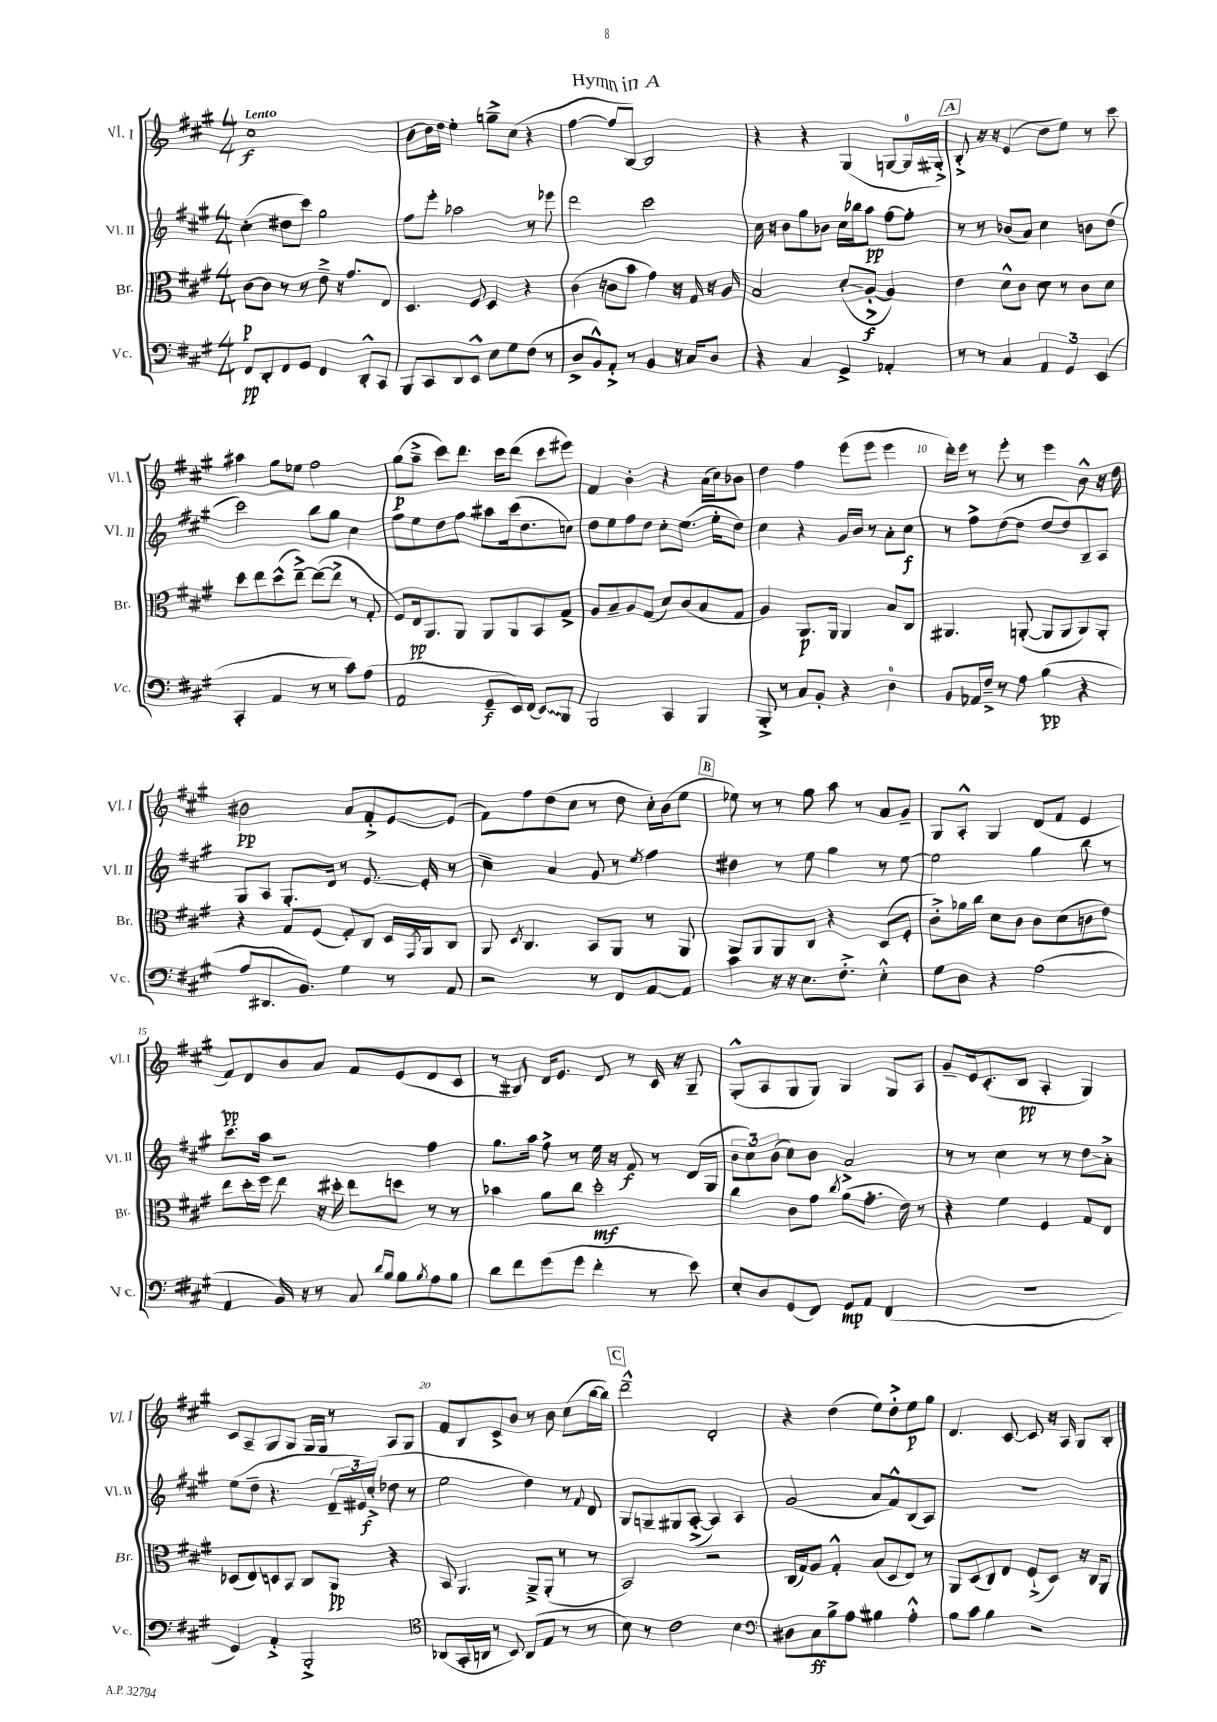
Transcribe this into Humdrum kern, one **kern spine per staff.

**kern	**kern	**kern	**kern
*staff4	*staff3	*staff2	*staff1
*clefF4	*clefC3	*clefG2	*clefG2
*k[f#c#g#]	*k[f#c#g#]	*k[f#c#g#]	*k[f#c#g#]
*M4/4	*M4/4	*M4/4	*M4/4
8FF#	[8c#	(4cc#'	1cc#
8DD'	8c#]	.	.
8FF#	8r	8dd#	.
8GG#	8r	8ccc#)	.
4FF#	8e~^	2gg#	.
.	16r	.	.
.	8.g#	.	.
8DD'^^	.	.	.
8CC#	8E	.	.
=	=	=	=
8BBB	4.D	8ff#	[8b
8CC#	.	8eee'	16b]
.	.	.	16dd
8DD	.	2aa-	4ee'
8EE^^	8F#	.	.
8E	4D	.	8gg~^
8G#	.	.	(8cc#
(8F#	4r	8r	4r
8r	.	8eee-	.
=	=	=	=
8D^	(4c#	2ddd	[4ff#
8BB^^)	.	.	.
8AA'^	8c	.	8ff#]
8r	8b	.	[8B)
4BB	4g#)	2ccc#	2B]
16r	16r	.	.
16C#	16G#	.	.
8D	16r	.	.
.	16A	.	.
=	=	=	=
4r	2B	16cc#	4r
.	.	16r	.
.	.	8b	.
4C#	.	8gg#	4r
.	.	8b-	.
4GG#^	(8d'	16cc#	(4G#
.	.	16bb-	.
.	[8A'^	8aa	.
4AA-'	4A])	[8ff#	[8G
.	.	8ff#']	16G]
.	.	.	16G#'^)
=	=	=	=
8r	4e	8r	8B'^
8r	.	8r	16r
.	.	.	16r
4C#	8d^^	(8b-	(4e
.	8c#	8a)	.
6AA	8d	4cc#	8dd
.	8r	.	8ee)
6GG#	.	.	.
.	8c#	8b	8r
(6EE	.	.	.
.	8d	(8dd	8ccc#
=	=	=	=
4CC#'	8dd	2ccc#)	4aa#
.	8ee	.	.
4AA	(8dd^^	.	8gg#
.	[8ee~^)	.	8ee-
8r	(8ee_	8bb	2ff#
8r	8ee^]	8gg#	.
8c#)	8r	4cc#	.
(8A	8G#'	.	.
=	=	=	=
2AA	8F#)	8ff#	(8gg#
.	16E	8ee	8aa~^
.	8.AA	.	.
.	.	8dd	8ccc#)
.	8AA	8ff#	8.ddd
8GG#~	8AA	8aa#	.
.	.	.	16ccc#
16EE)	8AA	(16ccc#	(8ddd
(16FF#	.	8.dd	.
8EE)	8BB	.	8ccc#
8BBB	8G#^	8cc)	8eee#)
=	=	=	=
2BBB	8A	8dd	4f#
.	8B~	8ee	.
.	8A	8ff#	4b'
.	(8G#	8dd	.
4CC#	8d)	8cc#'	4r
.	(8c#	(8.ee	.
4BBB	8B	.	(16a
.	.	16ee'	16cc#)
.	8G#	8dd)	8b-
=	=	=	=
8BBB'^	4A)	4cc#	4dd
8r	.	.	.
8C#	8.AA	4r	4ff#
8BB'	.	.	.
.	16AA	.	.
4r	4AA	16g#	(8eee
.	.	16b	.
.	.	8r	8eee
4D	8B	8a'	4eee
.	8C#	8cc#	.
=	=	=	=
8BB	4.AA#	8r	16ddd')
.	.	.	16eee
16AA-	.	8ff#^	8r
16F#~^	.	.	.
8r	.	([8dd	8eee'
8A	([8AA'	8dd]	8r
(4B	8AA]	[8dd	4eee
.	8AA	8dd])	.
4r	8AA)	8B~	8b^^
.	8AA'	8A	16r
.	.	.	16dd
=	=	=	=
8A	4r	8G#	2b#
8.DD#	.	8A	.
.	8G#	8.G#'	.
8.BB)	.	.	.
.	(8F#	.	.
.	.	16d	.
4G#	8G#')	8r	8a
.	8C#	[8.e	8f#'^
8r	16D	.	[8e
.	8qGG#	.	.
.	16AA	16e']	.
8AA	8C#	8r	(8e]
=	=	=	=
2r	8AA	4cc#~	8f#)
.	8qD	.	.
.	4.C#	.	8ff#
.	.	4a	(8dd
.	.	.	8cc#
8r	8BB	8g#	8r
8FF#	8AA	8r	8dd
.	.	8qee	.
[8AA	8r	4ff#	16cc#')
.	.	.	(16b
8AA]	8AA	.	8ee
=	=	=	=
4c#	8AA	4dd#	8ee-)
.	8AA	.	8r
16r	8AA	8r	8r
16r	.	.	.
8.E	8C#	8ee	8gg#
.	4r	4gg#	8aa
8.F#'^	.	.	.
.	.	.	8r
4E'^^	(8D	8r	8a
.	8F#'	[8ee	8g#~
=	=	=	=
8G#	8c#'^)	2ee]	8G#
8D	16a-	.	8A'^^
.	16cc#	.	.
4r	8d	.	4G#
.	8c#	.	.
(2A	8c#	4gg#	(8d
.	(8d	.	8f#
.	8c	8bb	4e
.	8e)	8r	.
=	=	=	=
4AA	8ee	8.ccc#	8f#)
.	16dd'	.	8d
.	16ff#	16aa	.
16BB)	8ee	2r	8b
16r	.	.	.
8r	16r	.	8a
.	16dd#'	.	.
8C#	8ee	.	8f#
16qqd	.	.	.
16qqB	.	.	.
8B	8dd	.	(8e
8qB	.	.	.
8A	8r	4ff#	8d
8B	8r	.	8c#
=	=	=	=
8d	4b-	8.gg#	8r
8f#	.	.	8B#)
.	.	16aa	.
(8g#	8a	8ff#^	16d
.	.	.	8.e
8g#	8cc#	8r	.
4f#'	2dd'	16ee	8d
.	.	16r	.
.	.	8f#	8r
8r	.	8r	16c#
.	.	.	16r
8e)	.	(16d	8G#~
.	.	16G#	.
=	=	=	=
8E'	4cc#	12b	(8G#'^^
.	.	12cc#)	.
8D	.	.	8A
.	.	(12b	.
(8GG#	8c#	8cc#)	8G#
8FF#)	8g#	8b	8G#)
.	8qcc#	.	.
8GG#	(8a	2a^	4G#
8AA	8.g#'	.	.
(4FF#	.	.	8G#
.	16e)	.	.
.	8r	.	8A
=	=	=	=
1r	4r	8r	8g#~
.	.	8r	16e
.	.	.	(8.c#'
.	4f#	4cc#	.
.	.	.	8B
.	4F#	8r	4A'
.	.	8r	.
.	8G#	8dd	4G#)
.	8E	8a'^	.
=	=	=	=
4GG#)	(8D-	(8ee	8c#
.	8E)	8dd~	8A~
4AA'^	8D	4.r	8G#
.	8BB	.	8G#
2BBB'^	8C#	.	16G#
.	.	.	16G#
.	8AA	24d~	8r
.	.	24e#)	.
.	.	(24cc#'^	.
.	4r	8dd-	8A
.	.	8r	8G#
=	=	=	=
*clefC4	*	*	*
(8AA-	8BB	2ee	8f#
16GG#'	4.AA	.	8B
16AA	.	.	.
8r	.	.	8c#^
8BB)	.	.	8b
(8AA	8AA~^	4dd)	8r
8E	(8AA'	.	8b
8r	8r	8r	(8cc#
.	.	8qqf#	.
8r	8r	8d	[16bb
.	.	.	16bb])
=	=	=	=
8B)	2BB)	8G#	2ddd~^^
8r	.	8G~	.
2c#	.	8G#	.
.	.	([8A'^	.
.	2r	4A])	2d'
4B	.	4A	.
=	=	=	=
*clefF4	*	*	*
8D#	(16C#	(2g#	4r
.	16G#)	.	.
8C#	8A	.	.
8B^	4G#'^^	.	(4dd
8A	.	.	.
4B#	(8B	8a	8ee)
.	8D	8f#^^)	8dd'^
4A'^^	8E)	(8B	8ee
.	8r	8A)	8gg#
=	=	=	=
8B	8AA	1r	4.d
8c#	(8D	.	.
4B	8C#)	.	.
.	8E	.	[8c#
2r	(8F#`^	.	8c#]
.	8D)	.	16r
.	.	.	16A
.	16r	.	8G#
.	16C#	.	.
.	8AA	.	8B'
==	==	==	==
*-	*-	*-	*-
